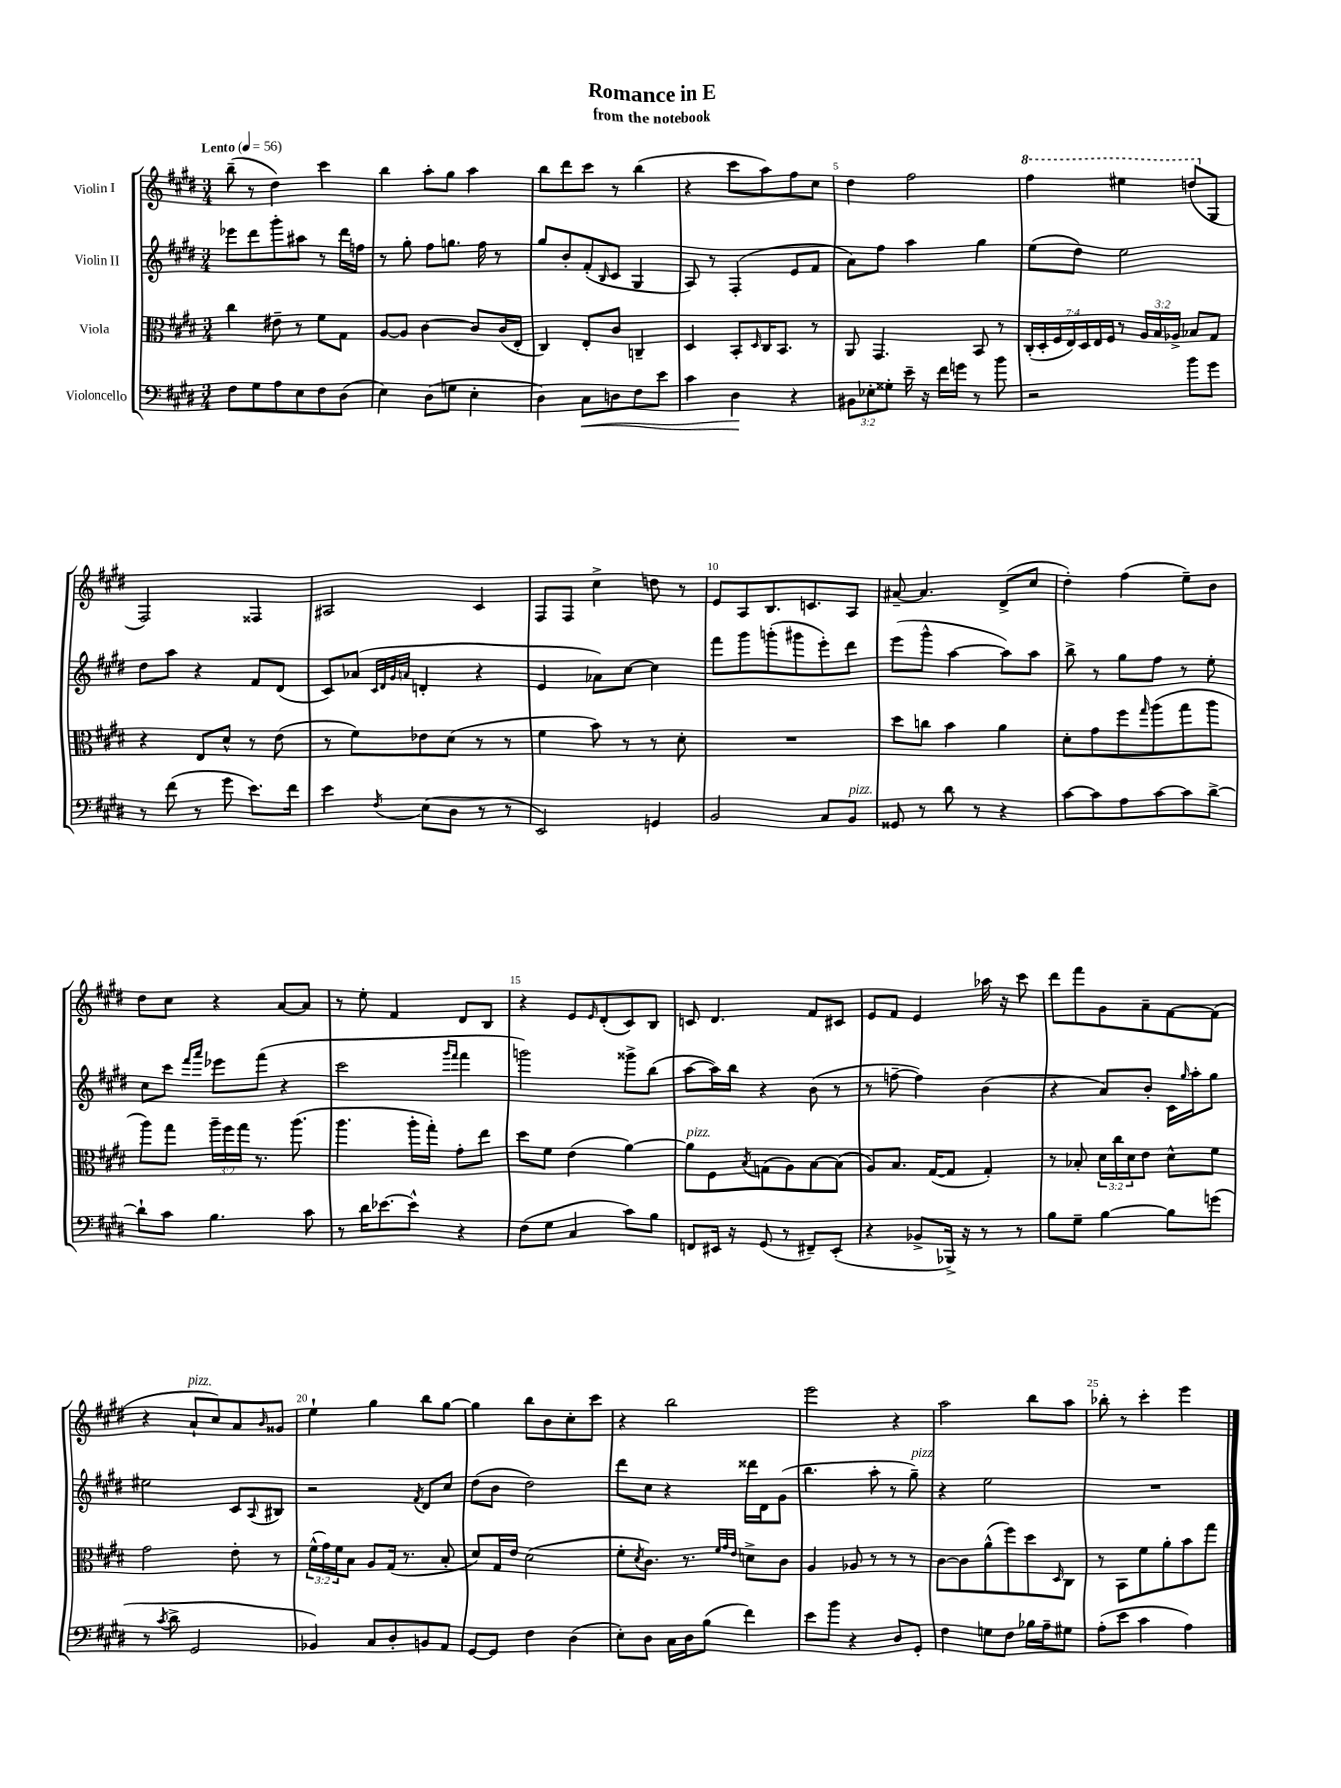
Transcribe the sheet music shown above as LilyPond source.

\header { title = "Romance in E" subtitle = "from the notebook" }
<<
\new StaffGroup <<
\new Staff = "s0" \with { instrumentName = "Violin I" } {
    \clef treble \key e \major \numericTimeSignature \time 3/4 \tempo "Lento" 4 = 56
    b''8--( r8 dis''4) cis'''4 |
    b''4 a''8-. gis''8 a''4 |
    b''8 dis'''8 cis'''8 r8 b''4( |
    r4 cis'''8 a''8) fis''8 cis''8 |
    dis''4 fis''2 |
    \ottava #1 fis'''4 eis'''4 d'''8( \ottava #0 gis8 |
    fis2) fisis4 |
    ais2 cis'4 |
    fis8 fis8 cis''4-> d''8 r8 |
    e'8 a8 b8. c'8. a8 |
    ais'8~-- ais'4. dis'8->( cis''8 |
    dis''4-.) fis''4( e''8--) b'8 |
    dis''8 cis''8 r4 a'8~ a'8 |
    r8 e''8-. fis'4 dis'8 b8 |
    r4 e'8 \grace { e'16 } dis'8-.( cis'8) b8 |
    c'8 dis'4. fis'8 cis'8 |
    e'8 fis'8 e'4 aes''16 r16 cis'''8 |
    dis'''8 fis'''8 gis'8 a'8-- fis'8~ fis'8( |
    r4 a'8-!^\markup { \italic "pizz." } cis''8) a'8 \grace { b'16 } gisis'8 |
    e''4-! gis''4 b''8 gis''8~ |
    gis''4 b''8 b'8 cis''8-. cis'''8 |
    r4 b''2 |
    e'''2 r4 |
    a''2 b''8 a''8 |
    bes''8-. r8 cis'''4-. e'''4 \bar "|." |
}
\new Staff = "s1" \with { instrumentName = "Violin II" } {
    \clef treble \key e \major \numericTimeSignature \time 3/4
    ees'''8 dis'''8 gis'''8-. ais''8 r8 dis'''16 f''16 |
    r8 gis''8-. fis''8 g''8. fis''16 r8 |
    gis''8 b'8-. fis'8-.( \grace { b16 } cis'8 gis4 |
    a8) r8 fis4-.( e'8 fis'8 |
    a'8) fis''8 a''4 gis''4 |
    e''8( dis''8) e''2 |
    dis''8 a''8 r4 fis'8 dis'8( |
    cis'8) aes'8( \grace { cis'32 dis'32 gis'32 a'32 } d'4-. r4 |
    e'4 aes'8) cis''8~ cis''4 |
    fis'''8 gis'''8 g'''8-.( gis'''8 e'''8-.) dis'''8 |
    e'''8( gis'''8-^ a''4~ a''8) a''8 |
    b''8-> r8 gis''8 fis''8 r8 e''8-. |
    cis''8 cis'''8 \grace { fis'''16 a'''16 } ees'''8 fis'''8( r4 |
    cis'''2 \grace { gis'''16 fis'''16 } fis'''4 |
    g'''2) gisis'''8-> b''8( |
    a''8~ a''16) b''16 r4 b'8( r8 |
    r8 f''8~-- f''4) b'4( |
    r4 a'8) b'8-. cis'16 \grace { gis''16 } a''16-. gis''8 |
    eis''2 cis'8 \appoggiatura { a8 } bis8 |
    r2 \acciaccatura { fis'8 } dis'8 cis''8 |
    dis''8( b'8 dis''2) |
    dis'''8 cis''8 r4 disis'''16 dis'16 gis'8( |
    b''4. a''8-. r8 gis''8--^\markup { \italic "pizz." }) |
    r4 e''2 |
    R2. \bar "|." |
}
\new Staff = "s2" \with { instrumentName = "Viola" } {
    \clef alto \key e \major \numericTimeSignature \time 3/4 \override Staff.TupletNumber.text = #tuplet-number::calc-fraction-text
    cis''4 eis'8-- r8 fis'8 gis8 |
    a8~ a8 cis'4~ cis'8 cis'16( e16-. |
    cis4) e8-. cis'8 c4-- |
    dis4 b,8-. \grace { dis16 } cis16 b,8. r8 |
    a,8 gis,4. b,8 r8 |
    \tuplet 7/4 { cis16-.( dis16-. fis16 e16) dis16 e16 fis16 } r8 \tuplet 3/2 { a16 b16 aes16-> } bes8 gis8 |
    r4 e8 dis'8-^ r8 e'8( |
    r8 fis'8) ees'8 dis'8( r8 r8 |
    fis'4 b'8) r8 r8 dis'8-. |
    R2. |
    dis''8 c''8 b'4 a'4 |
    dis'8-. gis'8 fis''8 \grace { gis''16 } a''8( gis''8 a''8 |
    a''8) gis''8 \tuplet 3/2 { a''16-- fis''16 gis''16 } r8. a''8.( |
    a''4. a''16-. gis''16-.) gis'8-. e''8 |
    dis''8 fis'8 e'4( a'4~) |
    a'8^\markup { \italic "pizz." } fis8 \acciaccatura { b8 } g8( a8) b8~ b8( |
    a8) b8. gis16~( gis8 gis4-.) |
    r8 bes8-. \tuplet 3/2 { dis'16 cis''16 dis'16 } e'8 dis'8-^ fis'8 |
    gis'2 e'8-. r8 |
    \tuplet 3/2 { fis'16-^( gis'16) fis'16 } b8 a8 gis16( r8. b8-. |
    dis'8) gis16 e'16 dis'2( |
    fis'8-. \acciaccatura { dis'8 } cis'8.) r8. \grace { fis'32 gis'32 e'32 } d'8-> cis'8 |
    a4 aes8 r8 r8 r8 |
    cis'8~ cis'8 a'8-^( fis''8) dis''8 \grace { dis16 } cis8 |
    r8 b,8 fis'8 a'8-. b'8 gis''8 \bar "|." |
}
\new Staff = "s3" \with { instrumentName = "Violoncello" } {
    \clef bass \key e \major \numericTimeSignature \time 3/4 \override Staff.TupletNumber.text = #tuplet-number::calc-fraction-text
    fis8 gis8 a8 e8 fis8 dis8( |
    e4) dis8( g8 e4-. |
    dis4) cis8\< d8 fis8 e'8 |
    cis'4 dis4\! r4 |
    \tuplet 3/2 { bis,8 ees8-. gisis8-. } e'16-- r16 fis'16 g'16 r8 b'8 |
    r2 b'8 gis'8 |
    r8 fis'8( r8 gis'8 e'8.) fis'16 |
    e'4 \acciaccatura { fis8 } e8( dis8 r8 r8 |
    e,2) g,4 |
    b,2 cis8 b,8^\markup { \italic "pizz." } |
    gisis,8 r8 dis'8 r8 r4 |
    cis'8~ cis'8 a8 cis'8~ cis'8 dis'8~-> |
    dis'8-! cis'8 b4. cis'8 |
    r8 dis'16 ees'8.~ ees'8-^ r4 |
    fis8( gis8 cis4 cis'8) b8 |
    f,8 eis,16 r16 gis,8( r8 fis,8--) eis,8-.( |
    r4 bes,8-> bes,,16->) r16 r8 r8 |
    b8 gis8-- b4~ b8 g'8( |
    r8 \acciaccatura { cis'8 } dis'8-> gis,2 |
    bes,4) cis8 dis8-. b,8 a,8 |
    gis,8~ gis,8 fis4 dis4( |
    e8-.) dis8 cis16 dis16 b8( fis'4) |
    e'8 b'8 r4 dis8 gis,8-. |
    fis4 g8 fis8 bes16 a16-- gis8 |
    a8-.( e'8 cis'4 a4) \bar "|." |
}
>>
>>
\layout { \context { \Score \override BarNumber.break-visibility = ##(#f #t #t) barNumberVisibility = #(every-nth-bar-number-visible 5) } }
